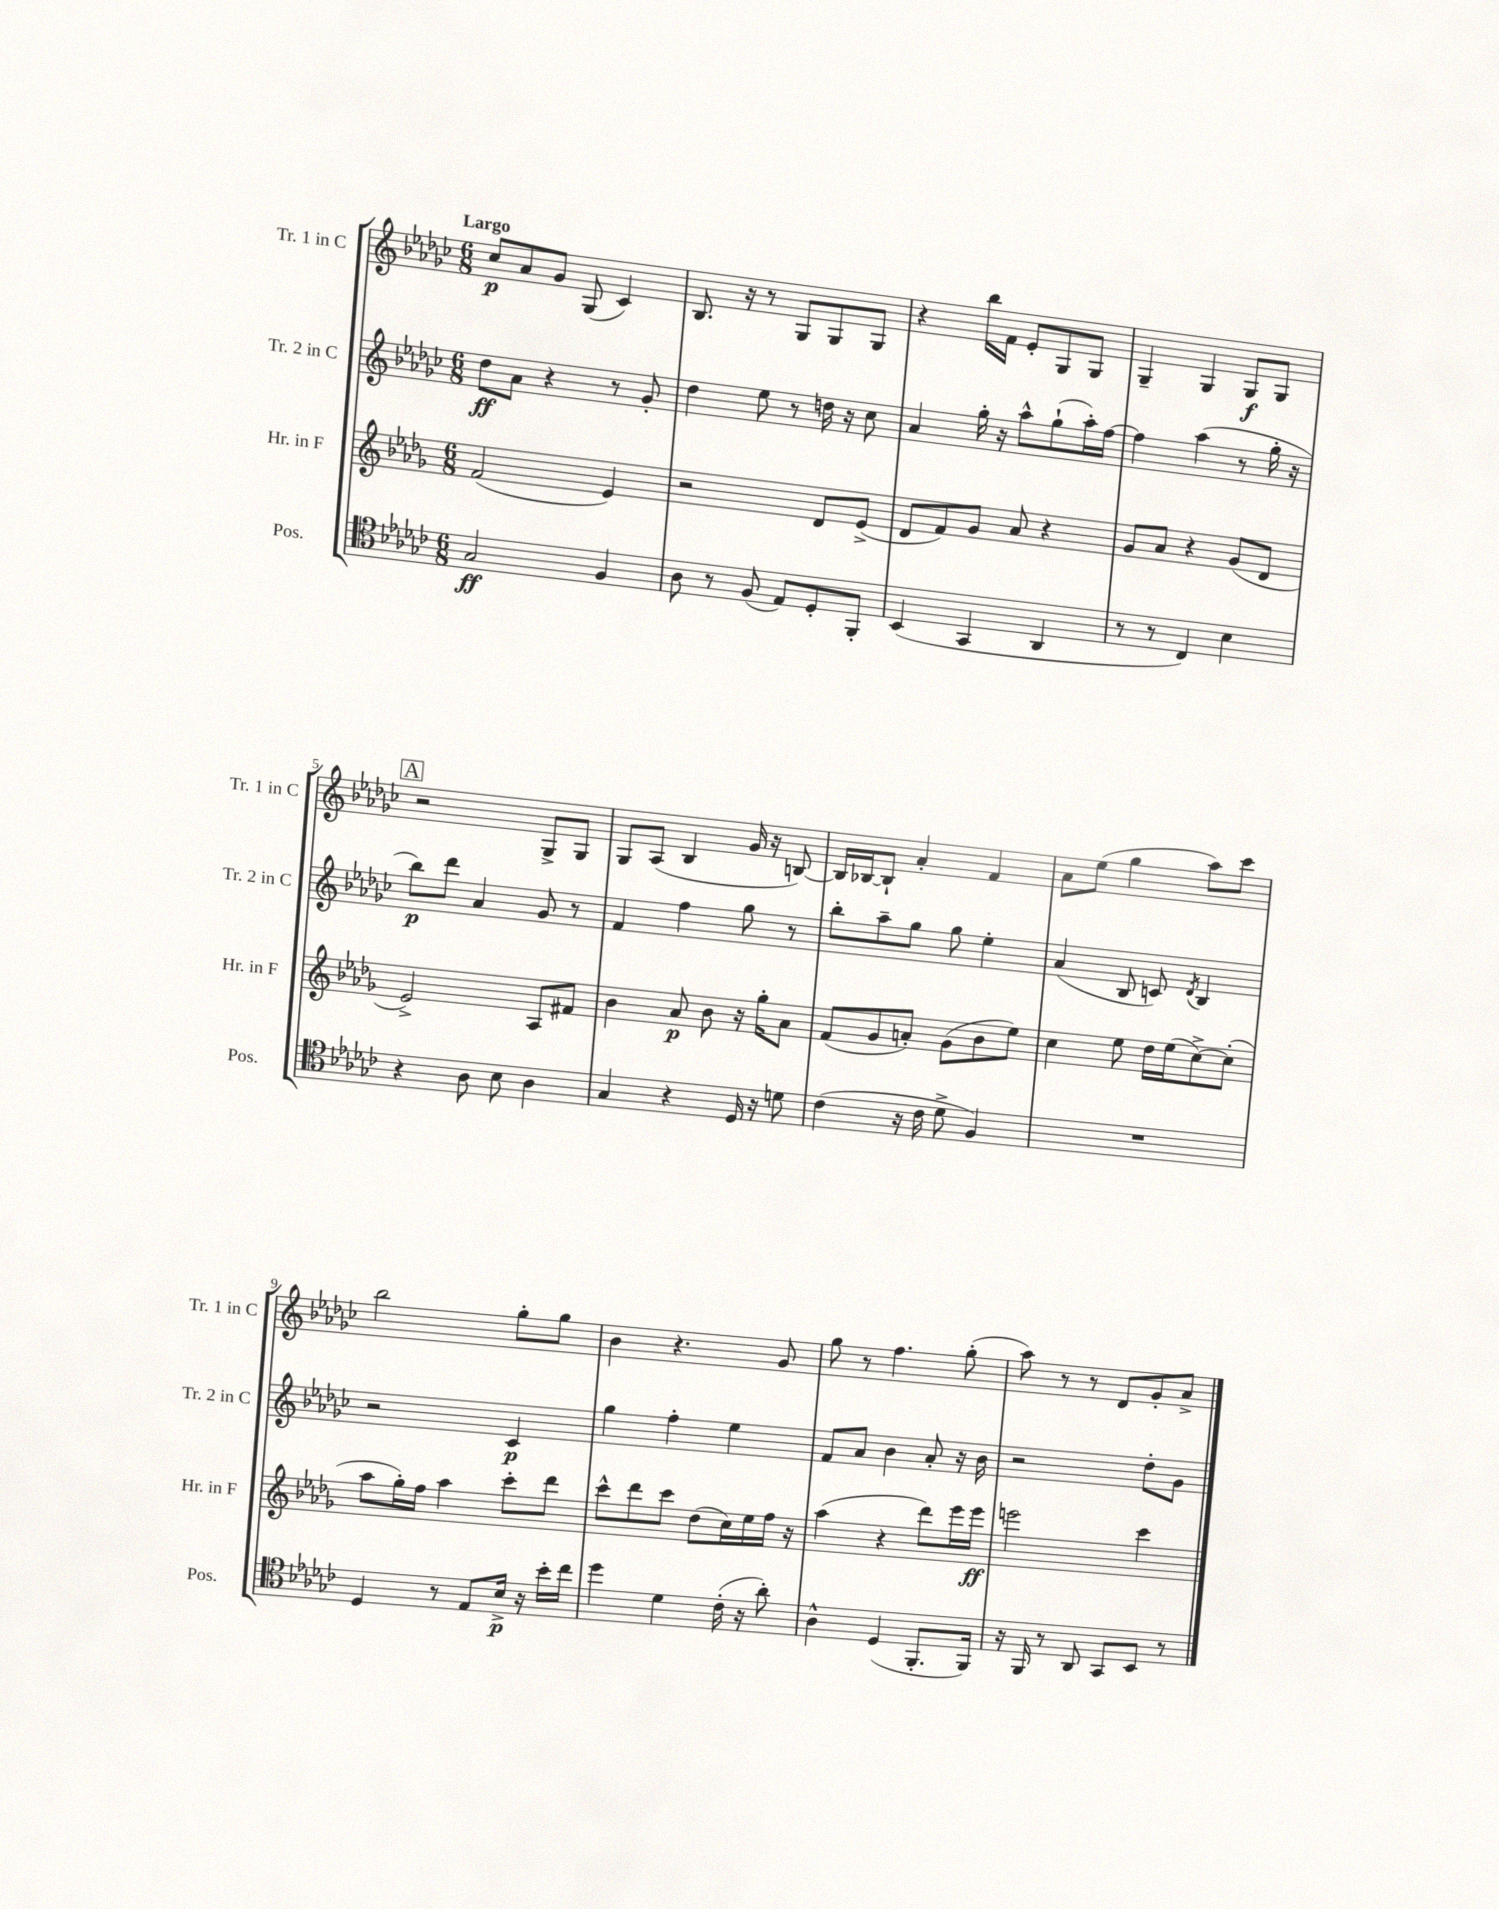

**kern	**kern	**kern	**kern
*staff4	*staff3	*staff2	*staff1
*clefC4	*clefG2	*clefG2	*clefG2
*k[b-e-a-d-g-c-]	*k[b-e-a-d-g-]	*k[b-e-a-d-g-c-]	*k[b-e-a-d-g-c-]
*M6/8	*M6/8	*M6/8	*M6/8
2G-	(2f	8dd-	8cc-
.	.	8a-	8a-
.	.	4r	8g-
.	.	.	(8G-
4F	4e-)	8r	4c-)
.	.	8g-'	.
=	=	=	=
8A-	2r	4dd-	8.B-
8r	.	.	.
.	.	.	16r
(8F	.	8ee-	8r
8E-)	.	8r	8G-
8D-'	8d-	16dd	8G-
.	.	16r	.
8FF'	(8e-^	8cc-	8G-
=	=	=	=
(4BB-	8d-	4a-	4r
.	8f)	.	.
4GG-	8g-	16gg-'	16bb-
.	.	16r	16f
.	8a-	8aa-^^	8e-'
4AA-	4r	(8gg-`	8G-
.	.	16aa-')	8G-
.	.	[16ff	.
=	=	=	=
8r	8g-	4ff]	4G-~
8r	8a-	.	.
4C-)	4r	(4aa-	4G-
4B-	(8g-	8r	8G-
.	8d-	16gg-'	8G-
.	.	16r	.
=	=	=	=
4r	2e-^)	8bb-)	2r
.	.	8ddd-	.
8A-	.	4a-	.
8B-	.	.	.
4A-	8A-	8g-	8G-^
.	8f#	8r	8G-
=	=	=	=
4G-	4b-	4f	8G-
.	.	.	(8A-
4r	8a-	4ff	4B-
.	8b-	.	.
16D-	16r	8gg-	16g-
16r	16gg-'	.	16r
8d	8a-	8r	[8B)
=	=	=	=
(4c-	(8f	8bb-'	16B]
.	.	.	[16B-
.	8g-	8aa-~	8B-`]
16r	8a')	8gg-	4a-'
16c-	.	.	.
8d-^	(8g-	8gg-	.
4F)	8b-	4ee-'	4f
.	8ee-)	.	.
=	=	=	=
2.r	4cc	(4a-	8a-
.	.	.	(8ee-
.	8ee-	8B-	4gg-
.	16dd-	8c)	.
.	(16ee-	.	.
.	.	8qd-	.
.	[8cc^)	4B-	8aa-)
.	(8cc']	.	8ccc-
=	=	=	=
4D-	8aa-	2r	2bb-
.	16gg-')	.	.
.	16ff	.	.
8r	4aa-	.	.
8E-	.	.	.
16B-^	8ccc'	4c-	8gg-'
16r	.	.	.
16b-'	8ddd-	.	8gg-
16cc-	.	.	.
=	=	=	=
4dd-	8ccc^^	4gg-	4b-
.	8ddd-	.	.
4d-	8ccc	4ff'	4.r
.	(8dd-	.	.
(16c-'	16cc)	4ee-	.
16r	16ee-	.	.
8a-')	16ff	.	8g-
.	16r	.	.
=	=	=	=
4A-^^	(4aa-	8f	8gg-
.	.	8a-	8r
(4D-	4r	4b-	4.ff
8.FF'	8ddd-)	8a-'	.
.	16eee-	16r	(8gg-'
16FF)	16eee-	16b-	.
=	=	=	=
16r	2eee	2r	8aa-)
16FF	.	.	.
8r	.	.	8r
8AA-	.	.	8r
8GG-	.	.	8d-
8BB-	4ccc	8dd-'	8g-'
8r	.	8g-	8a-^
==	==	==	==
*-	*-	*-	*-
